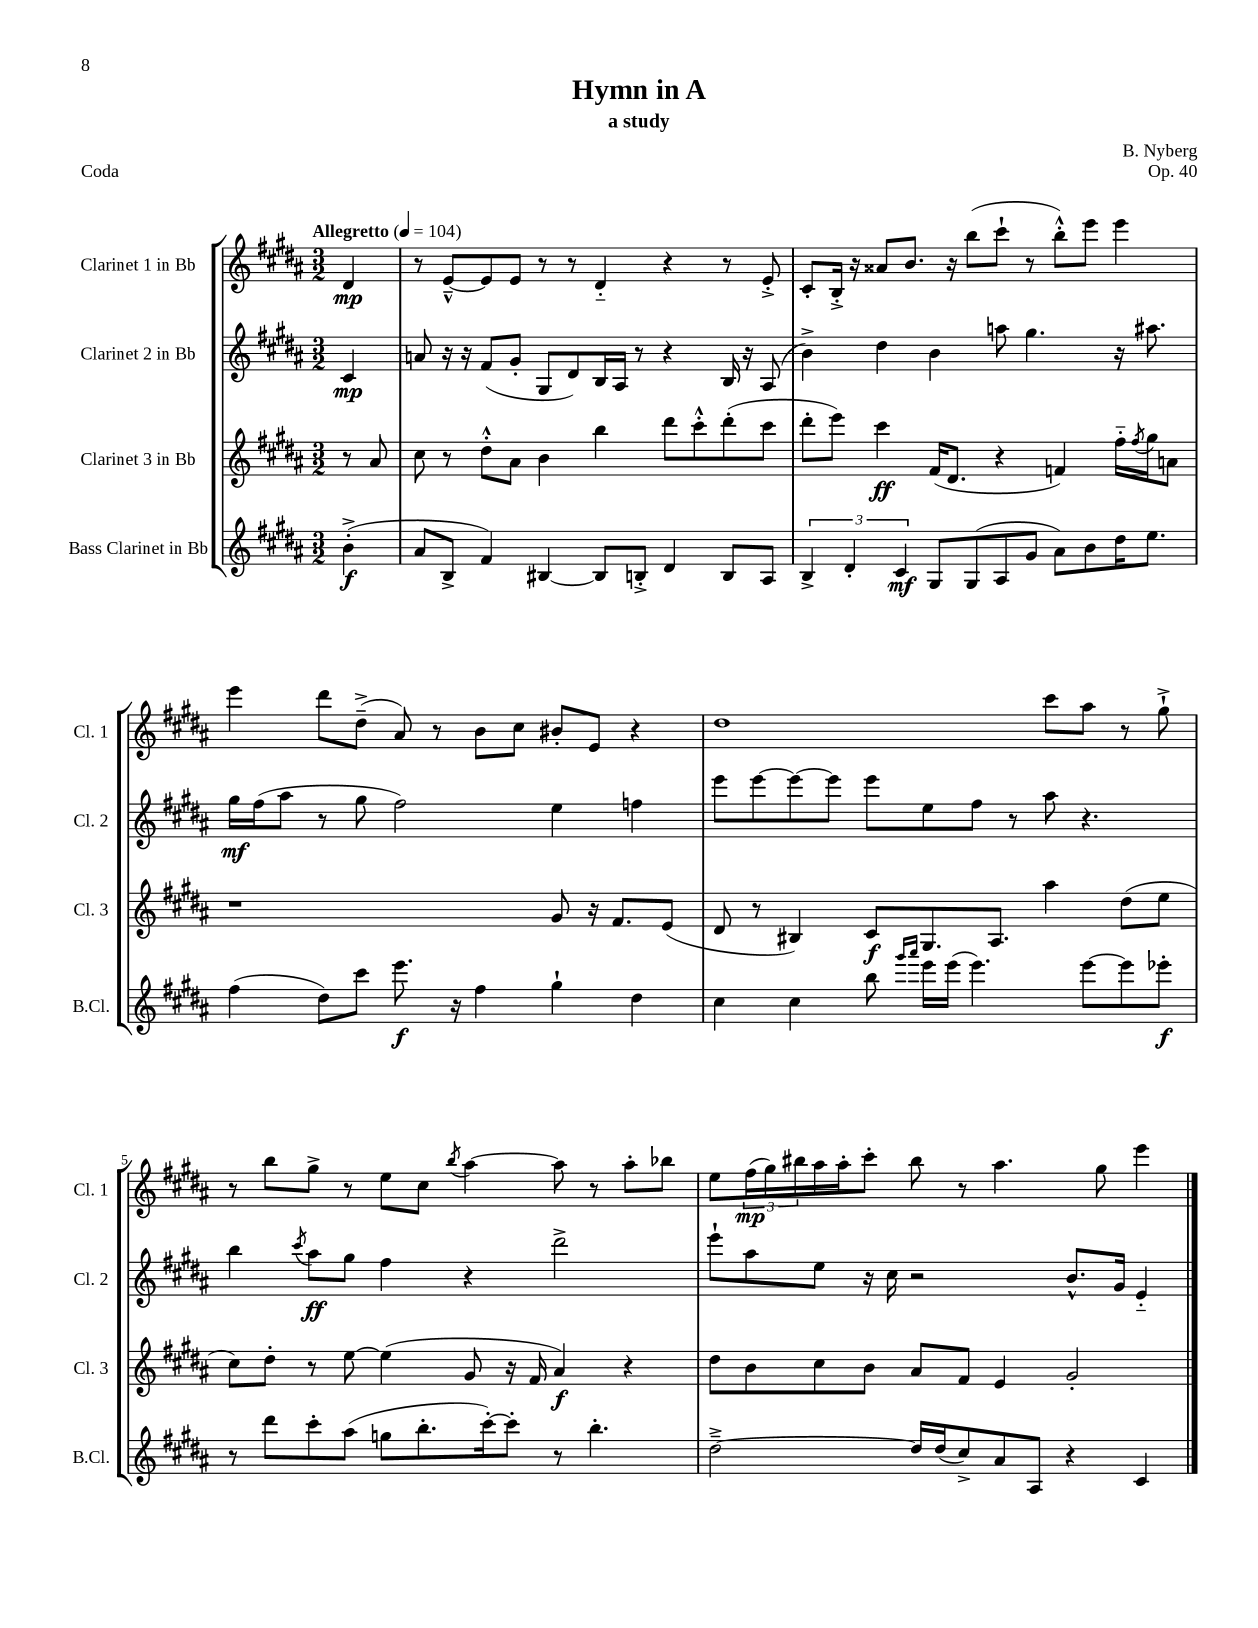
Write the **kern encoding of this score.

**kern	**kern	**kern	**kern
*staff4	*staff3	*staff2	*staff1
*clefG2	*clefG2	*clefG2	*clefG2
*k[f#c#g#d#a#]	*k[f#c#g#d#a#]	*k[f#c#g#d#a#]	*k[f#c#g#d#a#]
*M3/2	*M3/2	*M3/2	*M3/2
*MM104	*MM104	*MM104	*MM104
(4b'^	8r	4c#	4d#
.	8a#	.	.
=	=	=	=
8a#	8cc#	8a	8r
8B^	8r	16r	[8e~^^
.	.	16r	.
4f#)	8dd#'^^	(8f#	8e]
.	8a#	8g#'	8e
[4B#	4b	8G#	8r
.	.	8d#)	8r
8B#]	4bb	16B	4d#'~
.	.	16A#	.
8B'^	.	8r	.
4d#	8ddd#	4r	4r
.	8ccc#'^^	.	.
8B	(8ddd#'	16B	8r
.	.	16r	.
8A#	8ccc#	(8A#	8e'^
=	=	=	=
6B^	8ddd#'	4b^)	8c#'
.	8eee)	.	16B'^
6d#'	.	.	.
.	.	.	16r
.	4ccc#	4dd#	8a##
6c#	.	.	.
.	.	.	8.b
8G#	(16f#	4b	.
.	8.d#	.	16r
(8G#	.	.	(8bb
8A#	4r	8aa	8ccc#`
8g#	.	4.gg#	8r
8a#)	4f)	.	8bb'^^)
8b	.	.	8eee
16dd#	16ff#'~	16r	4eee
.	8qff#	.	.
8.ee	16gg#	8.aa#	.
.	8a	.	.
=	=	=	=
(4ff#	1r	16gg#	4eee
.	.	(16ff#	.
.	.	8aa#	.
8dd#)	.	8r	8ddd#
8ccc#	.	8gg#	(8dd#~^
8.eee	.	2ff#)	8a#)
.	.	.	8r
16r	.	.	.
4ff#	.	.	8b
.	.	.	8cc#
4gg#`	8g#	4ee	8b#'
.	16r	.	8e
.	8.f#	.	.
4dd#	.	4ff	4r
.	(8e	.	.
=	=	=	=
4cc#	8d#	8eee	1dd#
.	8r	[8eee	.
4cc#	4B#)	8eee_	.
.	.	8eee]	.
8bb	8c#	8eee	.
16qqggg#	.	.	.
16qqaaa#	.	.	.
16eee	8.G#	8ee	.
(16eee	.	.	.
4.eee)	.	8ff#	.
.	8.A#	.	.
.	.	8r	.
.	4aa#	8aa#	8ccc#
[8eee	.	4.r	8aa#
8eee]	(8dd#	.	8r
8eee-'	8ee	.	8gg#`^
=	=	=	=
8r	8cc#)	4bb	8r
8ddd#	8dd#'	.	8bb
.	.	8qccc#	.
8ccc#'	8r	8aa#	8gg#^
(8aa#	[8ee	8gg#	8r
8gg	(4ee]	4ff#	8ee
8.bb'	.	.	8cc#
.	.	.	8qbb
.	8g#	4r	[4aa#
[16ccc#')	.	.	.
8ccc#']	16r	.	.
.	16f#	.	.
8r	4a#)	2ddd#^	8aa#]
4.bb'	.	.	8r
.	4r	.	8aa#'
.	.	.	8bb-
=	=	=	=
[2dd#~^	8dd#	8eee`	8ee
.	8b	8aa#	(24ff#
.	.	.	24gg#)
.	.	.	24bb#
.	8cc#	8ee	16aa#
.	.	.	16aa#'
.	8b	16r	8ccc#'
.	.	16cc#	.
16dd#]	8a#	2r	8bb#
(16dd#	.	.	.
8cc#^)	8f#	.	8r
8a#	4e	.	4.aa#
8A#	.	.	.
4r	2g#'	8.b^^	.
.	.	.	8gg#
.	.	16g#	.
4c#	.	4e'~	4eee
==	==	==	==
*-	*-	*-	*-
